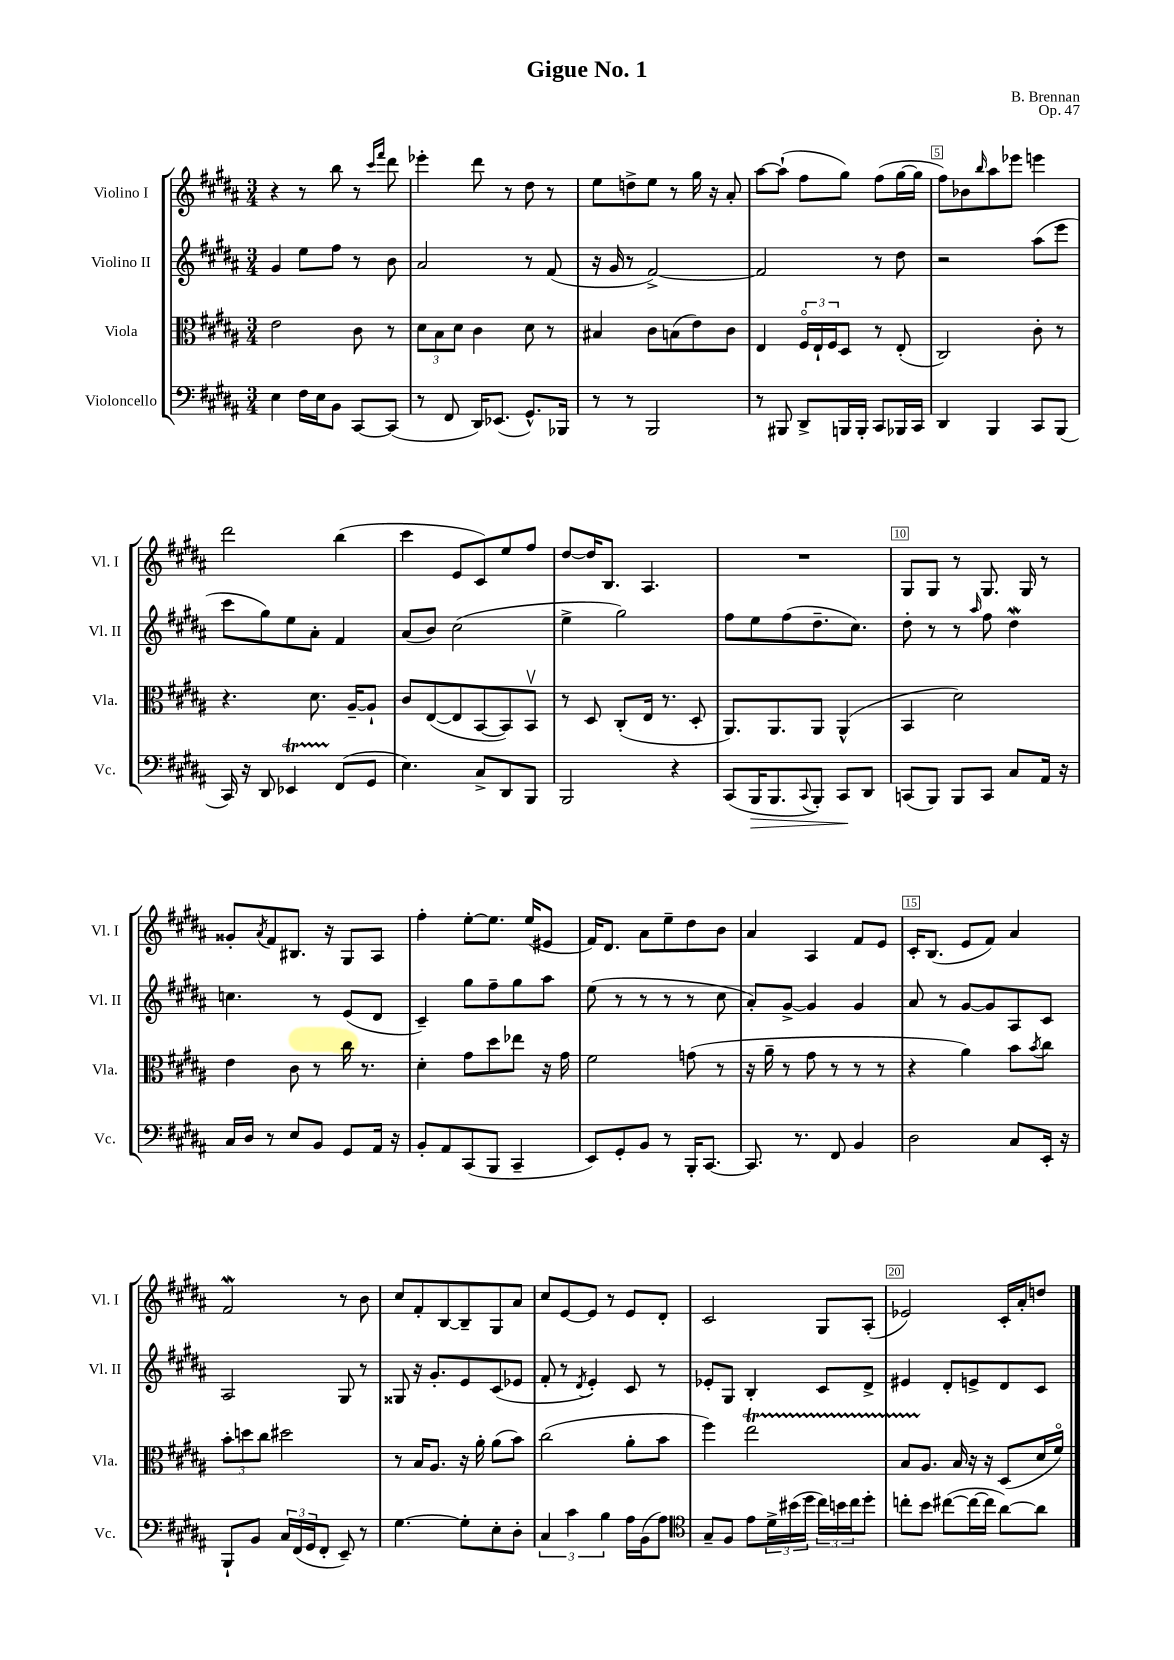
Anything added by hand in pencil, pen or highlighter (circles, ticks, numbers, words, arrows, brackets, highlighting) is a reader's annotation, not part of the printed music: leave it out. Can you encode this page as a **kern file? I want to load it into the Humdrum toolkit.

**kern	**kern	**kern	**kern
*staff4	*staff3	*staff2	*staff1
*clefF4	*clefC3	*clefG2	*clefG2
*k[f#c#g#d#a#]	*k[f#c#g#d#a#]	*k[f#c#g#d#a#]	*k[f#c#g#d#a#]
*M3/4	*M3/4	*M3/4	*M3/4
4E\	2e\	4g#/	4r
16F#\LL	.	8ee\L	8r
16E\J	.	.	.
8BB\J	.	8ff#\J	8bb\
[8CC#/L	8c#\	8r	8r
.	.	.	16qqccc#/LL
.	.	.	16qqfff#/JJ
(8CC#/]J	8r	8b\	8ddd#\
=	=	=	=
8r	12d#\L	2a#/	4eee-'\
.	12B\	.	.
8FF#/	.	.	.
.	12d#\J	.	.
16DD#/LK)	4c#\	.	8ddd#\
(8.EE-/J	.	.	.
.	.	.	8r
8.GG#^^/L)	8d#\	8r	8dd#\
.	8r	(8f#/	8r
16BBB-/Jk	.	.	.
=	=	=	=
8r	4B#/	16r	8ee\L
.	.	16g#/	.
8r	.	8r	8dd^\
2BBB/	8c#\L	[2f#^/)	8ee\J
.	(8B\	.	8r
.	8e\)	.	16gg#\
.	.	.	16r
.	8c#\J	.	8a#'/
=	=	=	=
8r	4E/	2f#/]	[8aa#\L
8BBB#/	.	.	(8aa#`\]J
8DD#^/L	24F#o/LL	.	8ff#\L
.	24E`/	.	.
.	24F#/J	.	.
16BBB/L	8D#/J	.	8gg#\J)
16BBB'/JJ	.	.	.
8CC#/L	8r	8r	(8ff#\L
16BBB-/L	(8E'/	8dd#\	[16gg#\L
16CC#/JJ	.	.	16gg#\]JJ
=	=	=	=
4DD#/	2C#/)	2r	8ff#\L)
.	.	.	8b-\
.	.	.	16qqbb/
4BBB/	.	.	8aa#\
.	.	.	8eee-\J
8CC#/L	8c#'\	(8aa#\L	4eee\
(8BBB/J	8r	8eee\J	.
=	=	=	=
16CC#/)	4.r	8ccc#\L	2ddd#\
16r	.	.	.
8DD#/	.	8gg#\)	.
4EE-/	.	8ee\	.
.	8.d#\	8a#'\J	.
(8FF#/L	.	4f#/	(4bb\
.	[16A#~/LK	.	.
8GG#/J	8A#`/]J	.	.
=	=	=	=
4.E\)	8c#/L	(8a#/L	4ccc#\
.	([8E/	8b/J)	.
.	8E/]	(2cc#\	8e/L
8C#^/L	[8BB/	.	8c#/)
8DD#/	8BB/])	.	8ee/
8BBB/J	8BBv/J	.	8ff#/J
=	=	=	=
2BBB/	8r	4ee^\	[8dd#/L
.	8D#/	.	16dd#/]K
.	.	.	8.B/J
.	(8C#'/L	2gg#\)	.
.	16E/Jk	.	4.A#/
.	8.r	.	.
4r	.	.	.
.	8D#'/	.	.
=	=	=	=
(8CC#/L	8.AA#/L)	8ff#\L	2.r
16BBB/K	.	8ee\	.
8.BBB/	8.AA#/	.	.
.	.	(8ff#\	.
8qqCC#/	.	.	.
8BBB'/J)	8AA#/J	8.dd#~\	.
8CC#/L	(4AA#^^/	.	.
.	.	8.cc#\J)	.
8DD#/J	.	.	.
=	=	=	=
(8CC/L	4BB/	8dd#'\	8G#/L
8BBB/J)	.	8r	8G#/J
8BBB/L	2d#\)	8r	8r
.	.	16qqaa#/	.
8CC/J	.	8ff#\	8.G#/
8C#/L	.	4dd#\	.
.	.	.	16G#/
16AA#/Jk	.	.	8r
16r	.	.	.
=	=	=	=
16C#/LL	4e\	4.cc\	8g##'/L
16D#/JJ	.	.	.
.	.	.	8qa#/
8r	.	.	8f#/
8E/L	8c#\	.	8.B#/J
8BB/J	8r	8r	.
.	.	.	16r
8GG#/L	16cc#\	(8e/L	8G#/L
.	8.r	.	.
16AA#/Jk	.	8d#/J	8A#/J
16r	.	.	.
=	=	=	=
8BB'/L	4d#'\	4c#~/)	4ff#'\
8AA#/	.	.	.
(8CC#/	8g#\L	8gg#\L	[8ee'\L
8BBB/J	8dd#\	8ff#~\	8.ee\]J
4CC#~/	8ee-\J	8gg#\	.
.	.	.	(16ee/LK
.	16r	8aa#\J	8e#/J
.	16g#\	.	.
=	=	=	=
8EE/L)	2f#\	(8ee\	16f#/LK)
.	.	.	8.d#/J
8GG#'/	.	8r	.
8BB/J	.	8r	8a#\L
8r	.	8r	8ee~\
16BBB'/LK	(8g\	8r	8dd#\
[8.CC#/J	.	.	.
.	8r	8cc#\	8b\J
=	=	=	=
8.CC#/]	16r	8a#'/L)	4a#/
.	16a#~\	.	.
.	8r	[8g#^/J	.
8.r	.	.	.
.	8g#\	4g#/]	4A#/
8FF#/	8r	.	.
4BB/	8r	4g#/	8f#/L
.	8r	.	8e/J
=	=	=	=
2D#\	4r	8a#/	16c#'/LK
.	.	.	(8.B/J
.	.	8r	.
.	4a#\)	[8g#/L	8e/L
.	.	8g#/]	8f#/J)
8C#/L	8b\L	8A#/	4a#/
.	8qb/	.	.
16EE'/Jk	8cc#\J	8c#/J	.
16r	.	.	.
=	=	=	=
8BBB`/L	12b'\L	2A#/	2f#/
.	12dd\	.	.
8BB/J	.	.	.
.	12cc#\J	.	.
24C#/LL	2dd#\	.	.
(24FF#/	.	.	.
24GG#/J	.	.	.
8FF#'/J	.	.	.
8EE~/)	.	8G#/	8r
8r	.	8r	8b\
=	=	=	=
[4.G#\	8r	8G##/	8cc#/L
.	16B/LK	16r	8f#'/
.	8.A#/J	8.g#'/L	.
.	.	.	[8B/
8G#'\]L	16r	8e/	8B~/]
.	16a#'\	.	.
8E'\	(8a#\L	(8c#/	8G#/
8D#'\J	8b\J)	8e-/J	8a#/J
=	=	=	=
6C#/	(2cc#\	8f#'/	8cc#/L
.	.	8r	[8e/
6c#\	.	.	.
.	.	8qd#/	.
.	.	4e'/)	8e/]J
6B\	.	.	.
.	.	.	8r
16A#\LL	8a#'\L	8c#/	8e/L
(16BB\J	.	.	.
8A#\J)	8b\J	8r	8d#'/J
=	=	=	=
*clefC4	*	*	*
8G#~/L	4ff#\)	8e-'/L	2c#/
8F#/J	.	8G#/J	.
8e\L	2ee\	4B'/	.
24d#^\L	.	.	.
(24b#\	.	.	.
24dd#\JJ	.	.	.
24cc#\LL)	.	8c#/L	8G#/L
24b\	.	.	.
24cc#\J	.	.	.
8dd#'\J	.	8d#^/J	(8A#'/J
=	=	=	=
8cc'\L	8B/L	4e#/	2e-/)
8b\J	8.A#/J	.	.
([8cc#\L	.	8d#'/L	.
.	16B/	.	.
16cc#\_L	16r	8e^/	.
16cc#\]JJ	16r	.	.
[8a#\L)	(8D#/L	8d#/	16c#'/LL
.	.	.	16a#'/J
8a#\]J	16d#/L	8c#/J	8dd/J
.	16f#o/JJ)	.	.
==	==	==	==
*-	*-	*-	*-
